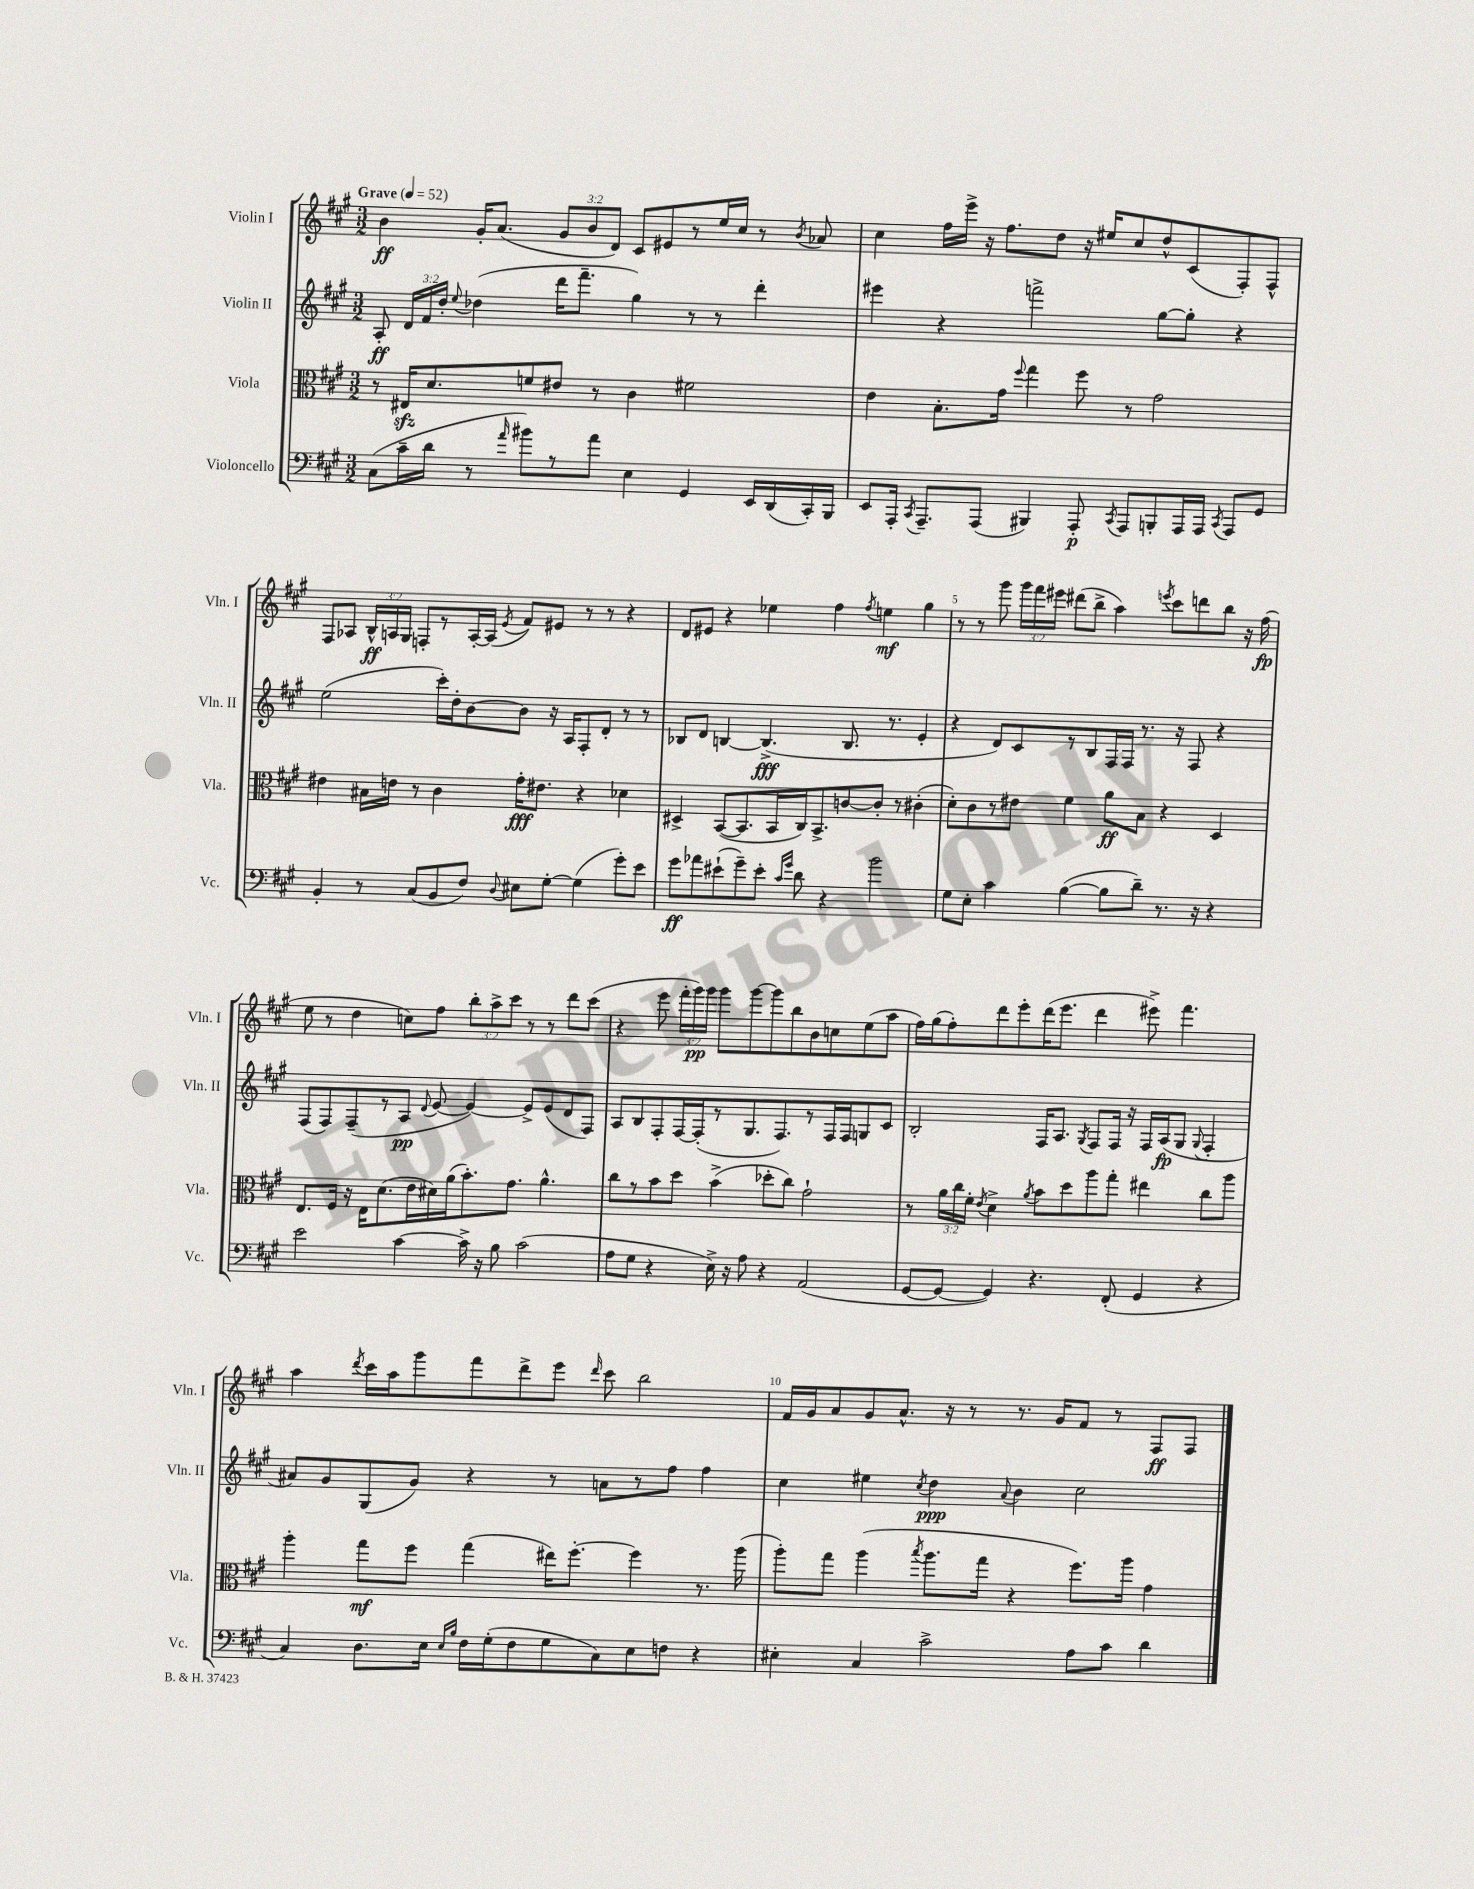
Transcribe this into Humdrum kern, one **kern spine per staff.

**kern	**kern	**kern	**kern
*staff4	*staff3	*staff2	*staff1
*clefF4	*clefC3	*clefG2	*clefG2
*k[f#c#g#]	*k[f#c#g#]	*k[f#c#g#]	*k[f#c#g#]
*M3/2	*M3/2	*M3/2	*M3/2
*MM52	*MM52	*MM52	*MM52
(8C#	8r	8A'	4b
16c#~	16E#	24d	.
.	.	24f#	.
16d	8.d	.	.
.	.	24dd'	.
.	.	8qqee	.
8r	.	(4dd-	16g#'
.	.	.	(8.a
16qqa	.	.	.
8b#)	8f	.	.
8r	8e#	16ddd	12g#
.	.	8.fff#~	.
.	.	.	12b
8a	8r	.	.
.	.	.	12d)
4E	4c#	4gg#)	8c#
.	.	.	8e#
4GG#	2f#	8r	8r
.	.	8r	16ee
.	.	.	16cc#
16EE	.	4ddd'	8r
(16DD	.	.	.
.	.	.	8qb
16CC#')	.	.	8a-
16BBB	.	.	.
=	=	=	=
8EE	4e	4eee#	4cc#
16AAA'	.	.	.
8qCC#	.	.	.
8.AAA~	.	.	.
.	8.B'	4r	16ff#
.	.	.	16eee^
(8AAA	.	.	16r
.	16g#	.	8.ff#
.	8qqff#	.	.
4BBB#)	4gg#	2fff^	.
.	.	.	8dd
8AAA'	8ff#	.	16r
.	.	.	16ee#
8qCC#	.	.	.
8AAA	8r	.	8cc#
8BBB'	2g#	[8gg#	8dd^^
16AAA	.	8gg#']	(8c#
16AAA	.	.	.
8qCC#	.	.	.
8AAA	.	4r	8F#')
8GG#	.	.	8F#^^
=	=	=	=
4BB'	4e#	(2ee	8F#
.	.	.	8A-
8r	16B#	.	24B^^
.	.	.	24A
.	16e	.	.
.	.	.	24G#
(8C#	8r	.	8F'
8BB	4c#	16ccc#')	8r
.	.	16dd'	.
8F#)	.	[8b	[16A'
.	.	.	(16A]
8qqD	.	.	8qe
8E#	16g#'	8b]	8f#)
.	8.e#	.	.
[8G#'	.	16r	8e#
.	.	16A	.
(4G#]	4r	8F#'	8r
.	.	8d'	8r
8g#')	4d-	8r	4r
8e	.	8r	.
=	=	=	=
8g#	4D#^	8B-	8d
8a-	.	8d	8e#
(8e#`	([8BB	[4B	4r
8g#~)	8.BB]	.	.
8e#'	.	(4.B^]	4ee-
.	16BB	.	.
16qqc#	.	.	.
16qqg#	.	.	.
8d	16C#)	.	.
.	8.BB^	.	.
4r	.	.	4ff#
.	[8c	8.B	.
.	.	.	8qff#
2b	8c']	.	4ee
.	.	8.r	.
.	8r	.	.
.	(4c#'	4e'	4gg#
=	=	=	=
8G#	8d')	4r	8r
8E'	8c#	.	8r
4c#	8r	8d)	8ggg#
.	8e#	8c#	24ggg#
.	.	.	24fff#
.	.	.	24eee#
([4B	4f#	8r	(8ddd#
.	.	8B	8bb^
8B]	8a	16F#	4aa)
.	.	16F#	.
8d~)	8B	8.r	.
.	.	.	8qeee
8.r	4r	.	8ccc#
.	.	16r	.
.	.	8F#	8ddd
16r	.	.	.
4r	4D	4r	8bb
.	.	.	16r
.	.	.	(16ff#
=	=	=	=
2e	8.E	(8F#	8ee
.	.	8F#)	8r
.	16F#	.	.
.	16r	(8F#~	4dd
.	16E	.	.
.	(8.d	8r	.
[4c#	.	8A	8cc)
.	16e	.	.
.	.	8qqd	.
.	16d#)	[8e	8ff#
.	(16a	.	.
16c#^]	8.b')	4e_)	12bb'
16r	.	.	.
.	.	.	12aa^
8B	.	.	.
.	.	.	12ccc#
.	8.g#	.	.
(2c#	.	8e^]	8r
.	4.a^^	(8e	8r
.	.	8d	8ddd
.	.	8F#)	(8ccc#
=	=	=	=
8A	8cc#	8A	4r
8G#	8r	8B	.
4r	8b	8F#'	8eee
.	8dd	[16F#	24fff#'
.	.	.	24ggg#)
.	.	(16F#']	.
.	.	.	24ggg#
16E^)	(4b^	8r	8ggg#
16r	.	.	.
8A	.	8.G#	[8ggg#
4r	8dd-'	.	8ggg#]
.	.	8.F#)	.
.	8cc#)	.	8bb
(2AA	2g#`	8r	8b
.	.	16F#	8cc
.	.	16F#	.
.	.	8G	(8ee
.	.	8c#	8aa
=	=	=	=
[8GG#	8r	2B'	16ff#)
.	.	.	(16gg#
8GG#_	24a	.	8ff#')
.	24cc#	.	.
.	24f#'	.	.
.	8qe	.	.
4GG#])	4d^	.	8ddd
.	.	.	8eee'
.	8qa	.	.
4.r	8b	16F#	(16ddd
.	.	8.A	8.eee
.	8dd	.	.
.	.	8qG#	.
.	8aa	8F#	4ddd
(8FF#'	8gg#'	16F#	.
.	.	16r	.
4GG#	4ee#	16F#	8eee#^)
.	.	(16A	.
.	.	8G#	4.fff#
.	.	8qqG#	.
4r	8cc#	4F#'	.
.	8aa	.	.
=	=	=	=
4C#)	4aa'	8a#)	4aa
.	.	8g#	.
.	.	.	8qddd
8.D	8gg#	(8G#	16ccc#
.	.	.	16aa
.	8ff#	8g#)	8ggg#
16E	.	.	.
16qqE	.	.	.
16qqB	.	.	.
16F#	(4gg#	4r	8fff#
(16G#'	.	.	.
8F#	.	.	8ddd^
8G#	16ee#)	8r	8eee
.	[8.ff#'	.	.
.	.	.	16qqddd
8C#)	.	8a	8ccc#
8E	4ff#]	8r	2bb
8F	.	8ff#	.
4r	8.r	4ff#	.
.	(16aa	.	.
=	=	=	=
4E#'	8aa')	4cc#	16f#
.	.	.	16g#
.	8gg#	.	8a
4C#	(4aa	4ee#	8g#
.	.	.	8.a^^
.	8qbb	8qcc#	.
2c#^	8.aa	4dd	.
.	.	.	16r
.	.	.	8r
.	16gg#	.	.
.	.	8qqa	.
.	4r	4b	8.r
.	.	.	16g#
8A	8.ff#)	2cc#	8f#
8c#	.	.	8r
.	16aa	.	.
4d	4g#	.	8F#
.	.	.	8F#
==	==	==	==
*-	*-	*-	*-
